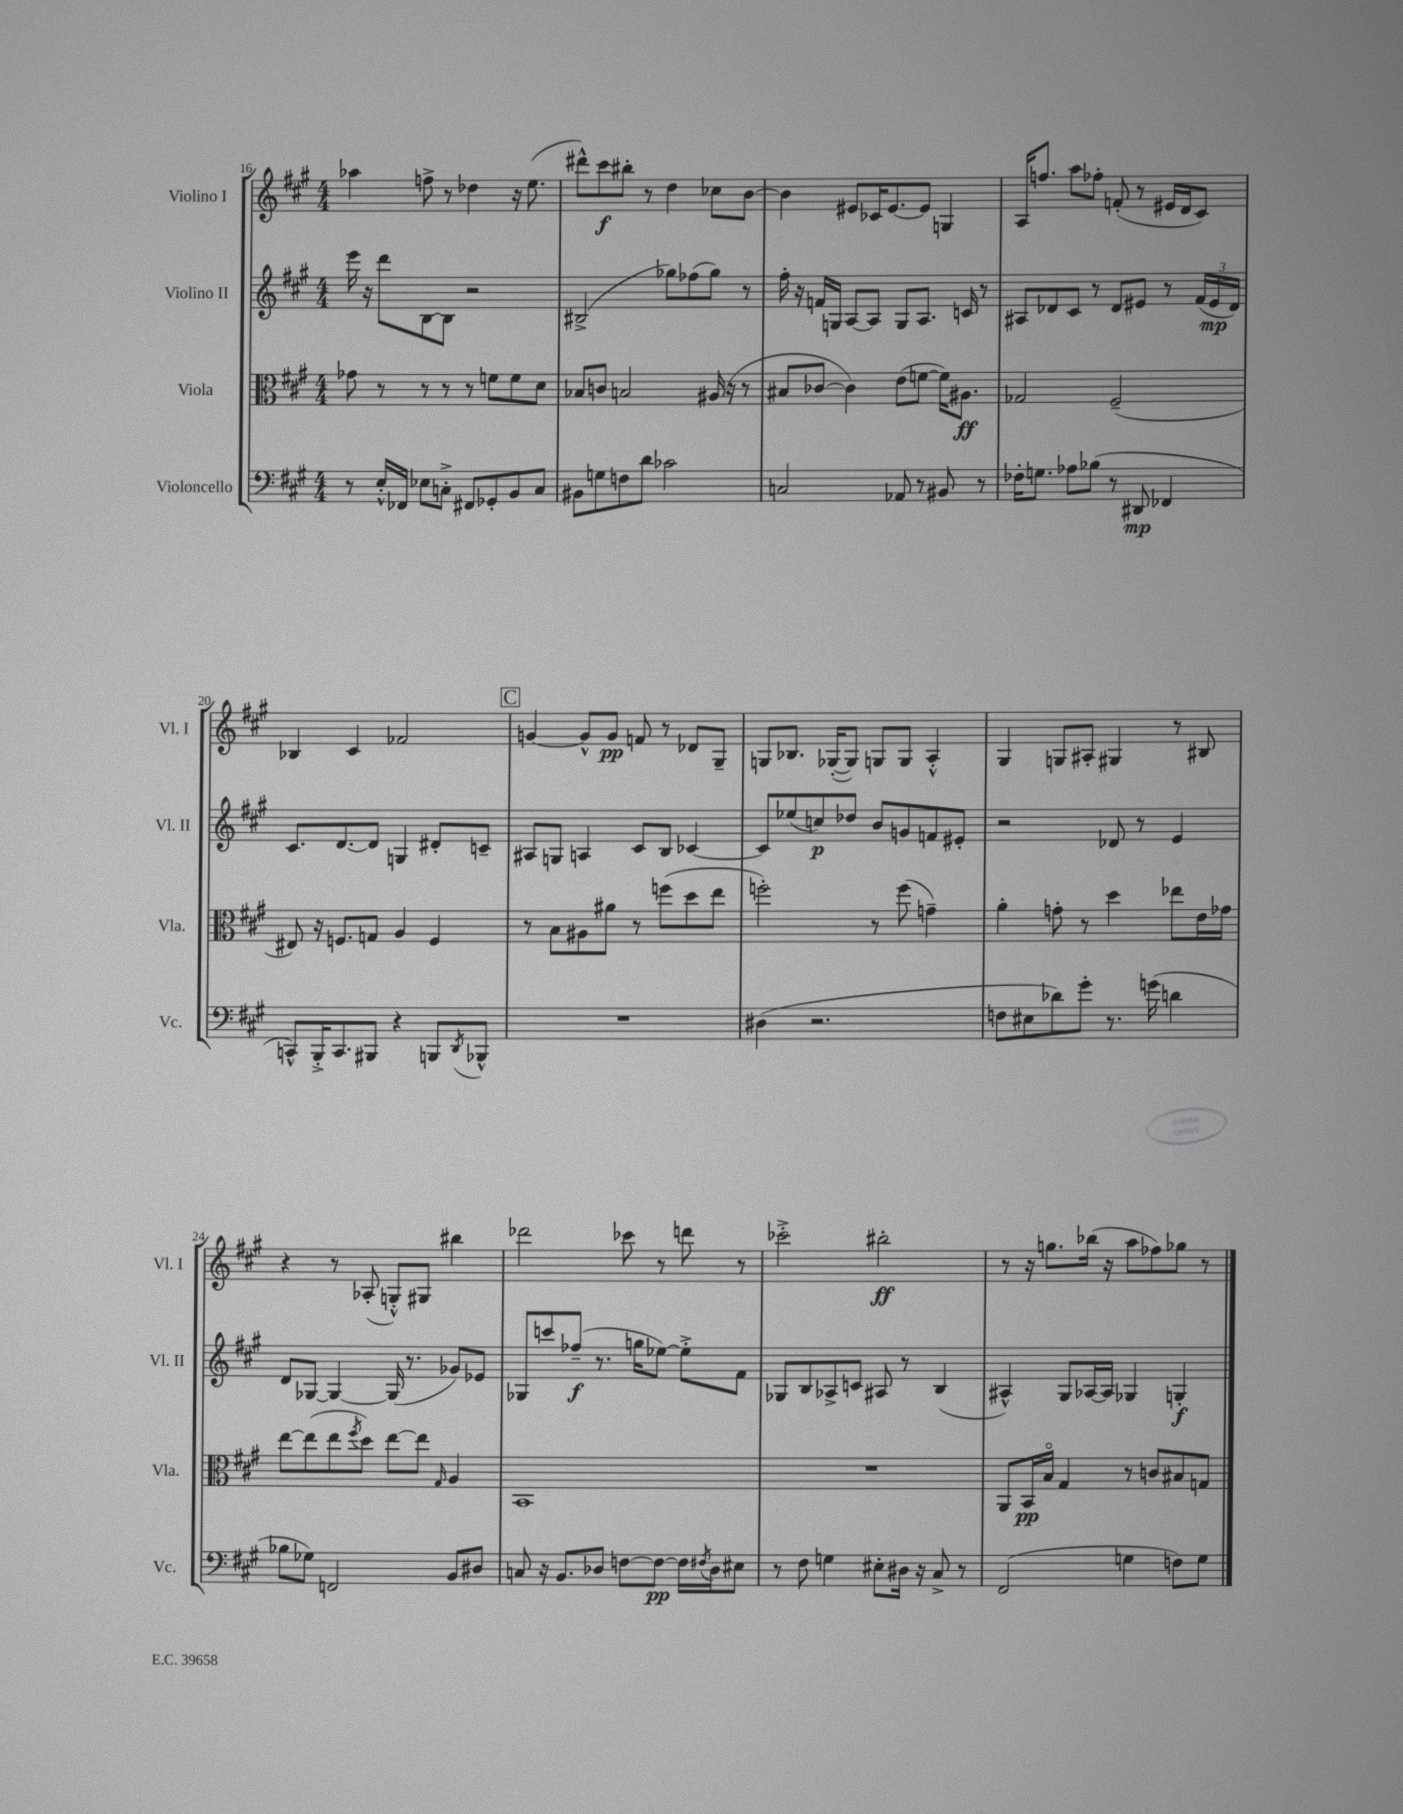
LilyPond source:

<<
\new StaffGroup <<
\new Staff = "s0" \with { instrumentName = "Violino I" shortInstrumentName = "Vl. I" } {
    \clef treble \key a \major \numericTimeSignature \time 4/4
    aes''4 f''8-> r8 des''4 r16 e''8.( |
    dis'''8-^) cis'''8\f bis''8-. r8 d''4 ces''8 b'8~ |
    b'4 eis'8 ces'16 eis'8.~ eis'8 g4 |
    a16 f''8. a''8 fes''8-. f'8-.( r8 eis'16 d'16 cis'8) |
    bes4 cis'4 fes'2 |
    \mark \markup { \box "C" } g'4~ g'8-^ g'8\pp f'8 r8 des'8 gis8-- |
    g8 bes8. ges16~-.( ges8) g8 g8 a4-.-^ |
    gis4 g8 ais8-. gis4 r8 bis8 |
    r4 r8 aes8-.( g8-.-^) gis8 bis''4 |
    des'''2 ces'''8 r8 d'''8 r8 |
    ces'''2-.-> bis''2-.\ff |
    r8 r16 g''8. bes''16( r16 a''8 fes''8) ges''8 r8 \bar "|." |
}
\new Staff = "s1" \with { instrumentName = "Violino II" shortInstrumentName = "Vl. II" } {
    \clef treble \key a \major \numericTimeSignature \time 4/4
    e'''16 r16 d'''8 b8~ b8 r2 |
    bis2->( ges''8) fes''8( ges''8) r8 |
    fis''16-. r16 f'16 g16 a8~ a8 g8 a8. c'16 r8 |
    ais8 des'8 cis'8 r8 des'8 eis'8 r8 \tuplet 3/2 { fis'16( eis'16\mp des'16) } |
    cis'8. d'8.~ d'8 g4 dis'8-. c'8-- |
    \mark \markup { \box "C" } ais8 g8 a4 cis'8 b8 ces'4~ |
    ces'8 ees''8( c''8\p) des''8 b'8 g'8 f'8 eis'8-. |
    r2 des'8 r8 e'4 |
    d'8 ges8~ ges4~ ges16( r8. ges'8) ees'8 |
    ges8 c'''8 fes''8--\f( r8. g''16 ees''8~) ees''8-.-> fis'8 |
    ges8 b8 aes8-> c'8 ais8 r8 b4( |
    ais4-^) gis8 aes16~ aes16 ges4 g4-.\f \bar "|." |
}
\new Staff = "s2" \with { instrumentName = "Viola" shortInstrumentName = "Vla." } {
    \clef alto \key a \major \numericTimeSignature \time 4/4
    ges'8 r8 r8 r8 r8 f'8 f'8 d'8 |
    bes8 c'8 b2 ais16( r16 r8 |
    bis8 ces'8~ ces'4) e'8( f'8~ f'16) ais8.\ff |
    ges2 fis2--( |
    eis8) r16 f8. g8 a4 f4 |
    \mark \markup { \box "C" } r8 b8 ais8 ais'8 r8 f''8( d''8 e''8 |
    f''2-.) r8 f''8( g'4--) |
    a'4-. g'8-. r8 d''4 ees''8 e'16 ges'16 |
    e''8~ e''8( e''8 \acciaccatura { fis''8 } d''8) e''8~ e''8 \grace { gis16 } a4 |
    b,1 |
    R1 |
    a,8 b,16\pp b16\flageolet gis4 r8 c'8 bis8 g8 \bar "|." |
}
\new Staff = "s3" \with { instrumentName = "Violoncello" shortInstrumentName = "Vc." } {
    \clef bass \key a \major \numericTimeSignature \time 4/4
    r8 e16-.-^ fes,16 ees8 c8-.-> fis,8 ges,8-. b,8 c8 |
    bis,8 g8 f8 d'8 ces'2 |
    c2 aes,8 r8 bis,8 r8 |
    fes16-. g8. aes8 bes8( r8 dis,8\mp fes,4 |
    c,8-^) b,,16-.-> c,8. bis,,8 r4 b,,8 \acciaccatura { d,8 } bes,,8-^ |
    \mark \markup { \box "C" } R1 |
    dis4( r2. |
    f8 eis8 des'8) gis'8-. r8. g'16( d'4 |
    bes8 ges8) f,2 b,8 dis8 |
    c8 r16 b,8. des8 f8~ f8~\pp f16 \acciaccatura { fis8 } des16 eis8 |
    r8 fis8 g4 eis8-. dis16 r16 cis8-> r8 |
    fis,2( g4 f8) g8 \bar "|." |
}
>>
>>
\layout { \context { \Score currentBarNumber = #16 } }
